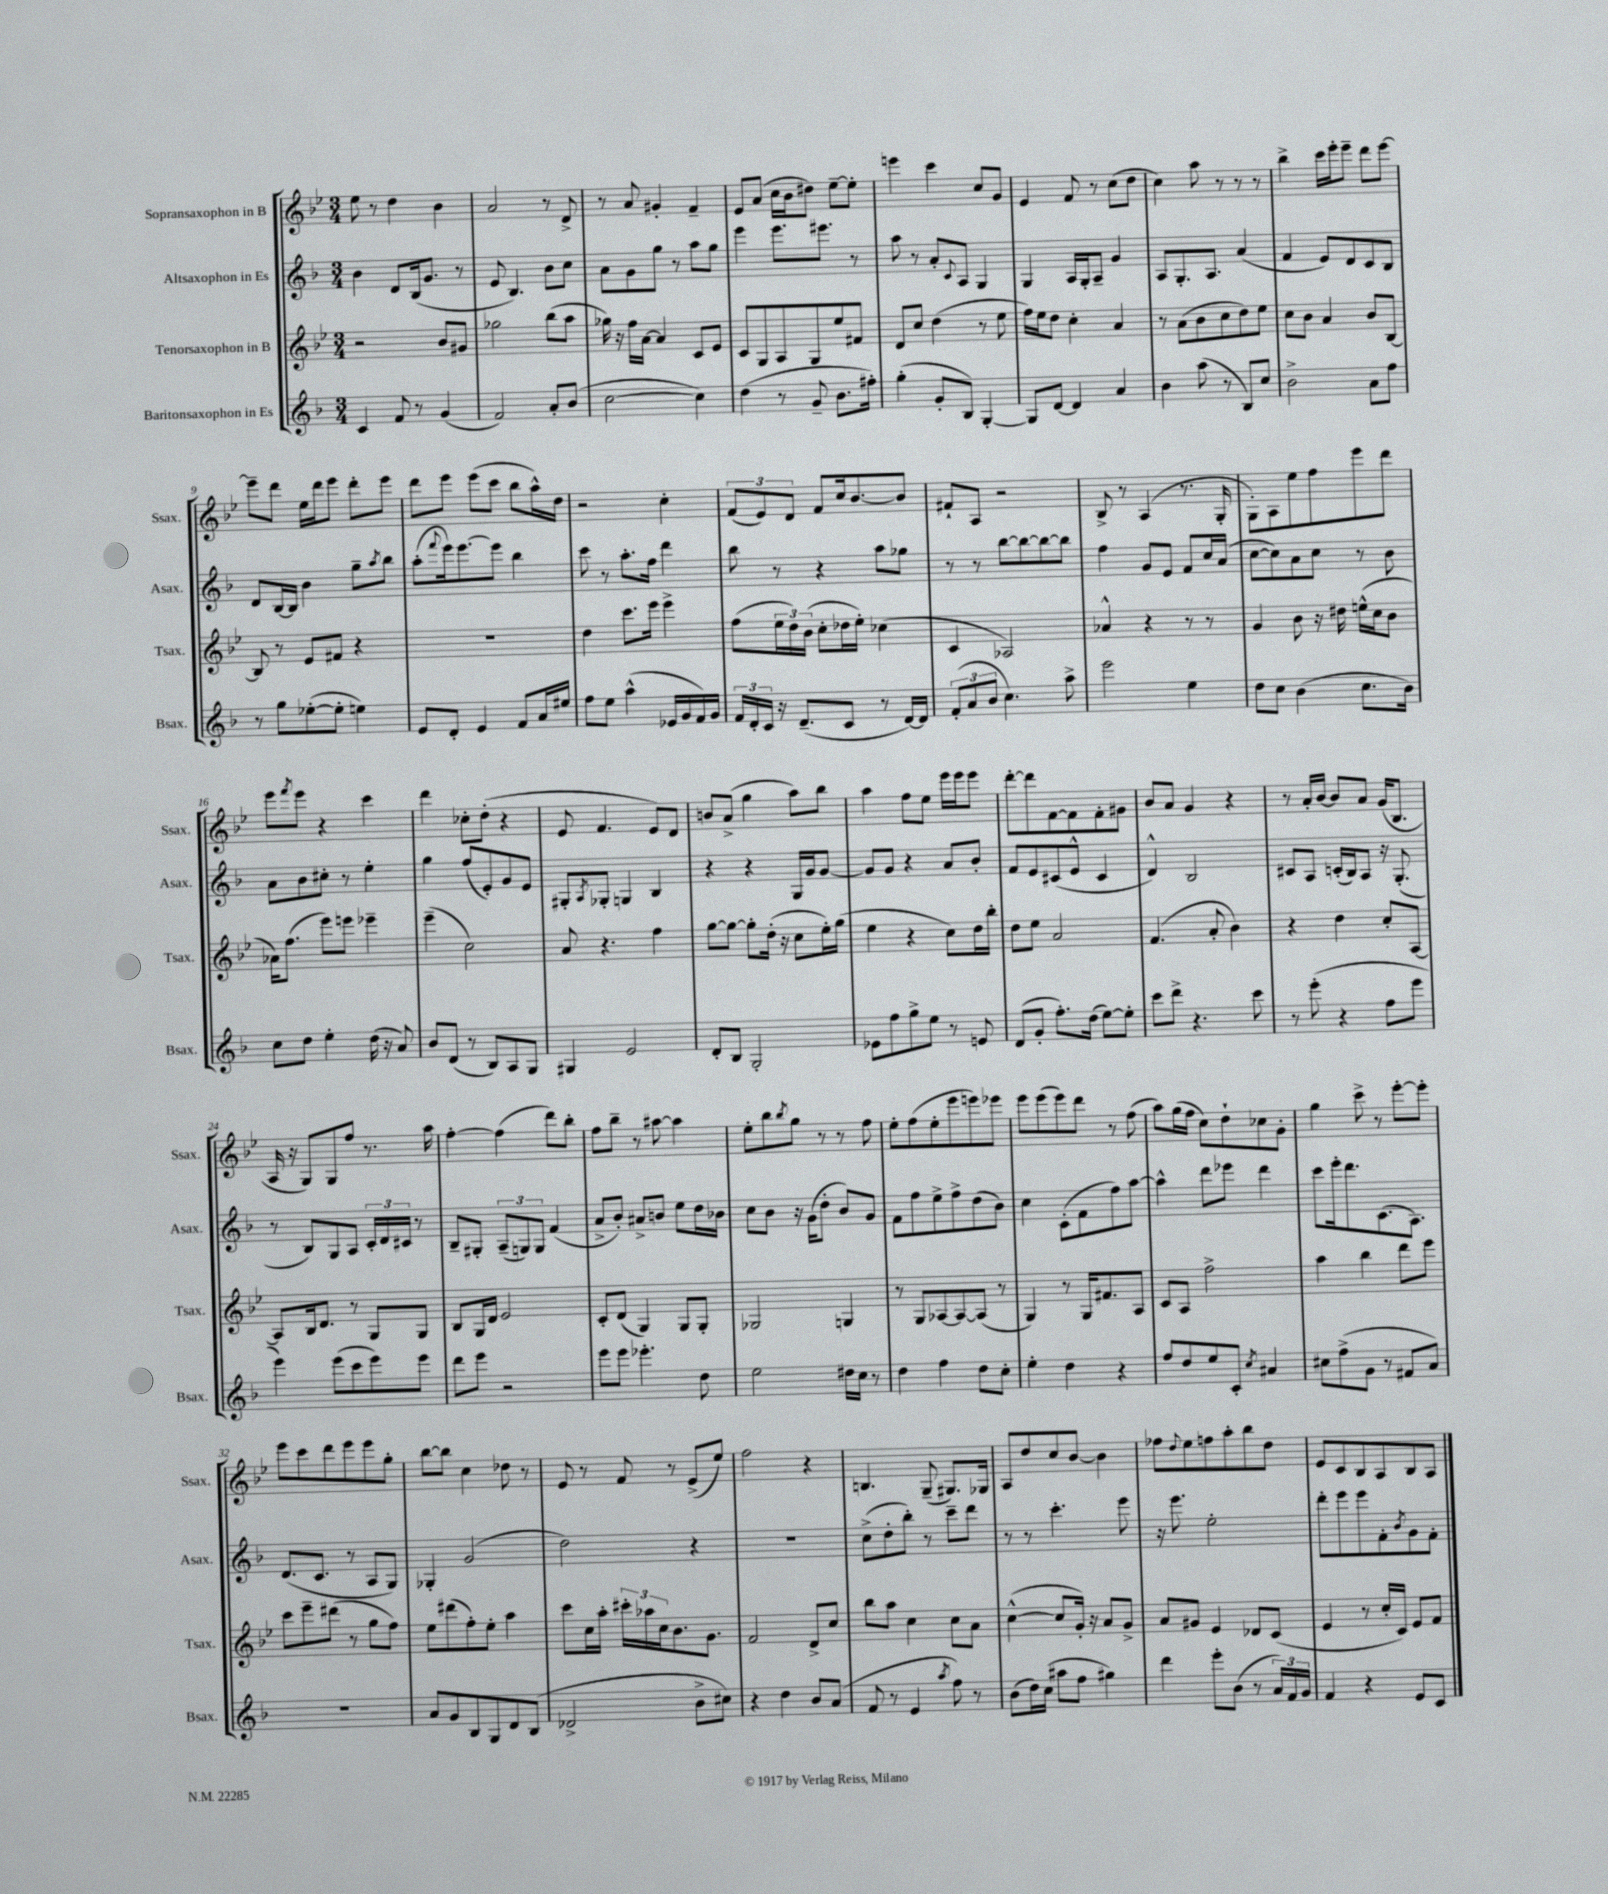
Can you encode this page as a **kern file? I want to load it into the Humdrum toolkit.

**kern	**kern	**kern	**kern
*staff4	*staff3	*staff2	*staff1
*clefG2	*clefG2	*clefG2	*clefG2
*k[b-]	*k[b-e-]	*k[b-]	*k[b-e-]
*M3/4	*M3/4	*M3/4	*M3/4
4c/	2r	4b-\	8ee-\
.	.	.	8r
8f/	.	8d/L	4dd\
8r	.	(16B-/k	.
.	.	8.g/J	.
(4g/	8b-/L	.	4b-\
.	8g#/J	8r	.
=	=	=	=
2f/)	2gg-\	8e/	2a/
.	.	4.B-/)	.
8a'/L	(8bb-\L	8b-\L	8r
(8b-/J	8aa\J	8cc\J	8d^/
=	=	=	=
[2cc\	16gg-\)	8a\L	8r
.	16r	.	.
.	16ff\LL	8g\	8a/
.	[16a\JJ	.	.
.	4a/]	8gg\J	4g#'/
.	.	8r	.
4cc\])	8c/L	8aa\L	4f~/
.	8e-/J	8gg\J	.
=	=	=	=
(4dd\	8c/L	4eee\	8e-/L
.	8G/	.	(8a/J
8r	8A/	8.eee\L	16cc\LL
.	.	.	16b-\J
8g~/	8G/	.	8dd#\J)
.	.	8.eee#\J	.
8.b-\L	8ee-/	.	[8ee-~\L
.	8f#/J	8r	8ee-'\]J
16ff#'\Jk)	.	.	.
=	=	=	=
(4gg'\	8d/L	8aa\	4eee\
.	8cc/J	8r	.
8g'/L	(4dd\	8a'/L	4ccc\
.	.	8qqc/	.
8B-/J)	.	8A/J	.
[4G'/	8r	4G/	8cc/L
.	8ee-\	.	8g/J
=	=	=	=
8G/]L	16ff\LL)	4G/	4e-/
.	16ee-\J	.	.
[8d/J	8dd\J	.	.
4d/]	4cc'\	16A/LL	8f/
.	.	16G'/J	.
.	.	8A~/J	8r
4a/	4a/	4g/	(8cc\L
.	.	.	8dd\J
=	=	=	=
4b-\	8r	8A/L	4cc\)
.	(8a\L	8.G'/	.
(8aa\	8b-\	.	8aa\
.	.	8.A/J	.
8r	8cc\	.	8r
8B-/L)	8dd\)	(4a/	8r
8cc/J	8ee-\J	.	8r
=	=	=	=
2b-^\	8cc\L	4f/	4bb-^\
.	8b-\J	.	.
.	4a/	8e/L)	16ccc\LL
.	.	.	16eee-'\J
.	.	8d/	8eee-~\J
8a\L	8b-/L	8c/	8ddd\L
8ff\J	[8B-/J	8B-/J	[8eee-\J
=	=	=	=
8r	8B-/]	8d/L	8eee-~\]L
8gg\L	8r	[16B-/L	8ddd\J
.	.	16B-/]JJ	.
([8ee-'\	8e-/L	4b-\	16ee-\LL
.	.	.	16ddd\J
8ee-'\]J	8f#/J	.	8eee-\J
4ee\)	4r	8gg~\L	8ddd'\L
.	.	8qaa/	.
.	.	8bb-\J	8eee-\J
=	=	=	=
8e/L	2.r	(8aa'\L	8ddd\L
.	.	8qqfff/	.
8d'/J	.	16eee\k)	8eee-\J
.	.	[8.eee\	.
4e/	.	.	(8eee-\L
.	.	8eee\]J	8ccc\J
8f/L	.	4bb-\	8bb-\L
16a/L	.	.	16aa^^\L)
16ee#/JJ	.	.	16dd\JJ
=	=	=	=
8ff\L	4dd\	8ccc\	2r
8ee\J	.	8r	.
(4aa^^\	8.ccc\L	8.aa'\L	.
.	16eee-\Jk	16ff\Jk	.
16e-/LL	4eee-^\	4ddd\	4cc'\
16g/	.	.	.
16f/)	.	.	.
16g/JJ	.	.	.
=	=	=	=
24f/LL	(8ff\L	8bb-\	(12f/L
24d'/	.	.	.
24c/JJ	.	.	12e-/)
16r	24ee-\L	8r	.
.	24dd\)	.	12d/J
(8.d~/L	.	.	.
.	(24b-\JJ	.	.
.	8cc'\L	4r	8f/L
8c/J	16dd-\L	.	16cc/k
.	16ee-'\JJ)	.	[8.b-/
8r	(4cc-\	8aa\L	.
[16d/LL)	.	8gg-\J	8b-/]J
16d/]JJ	.	.	.
=	=	=	=
(12f'/L	4c/	8r	8f#`/L
12a/	.	.	.
.	.	8r	8A/J
12b-/J	.	.	.
4.cc\)	2A-/)	[8bb-\L	2r
.	.	8bb-\_	.
.	.	8bb-\_	.
8aa^\	.	8bb-\]J	.
=	=	=	=
2eee\	4a-^^/	4ff\	8B-^/
.	.	.	8r
.	4r	8g/L	(4A/
.	.	8e/J	.
4ee\	8r	8f/L	8.r
.	8r	16cc/L	.
.	.	(16a/JJ	16G'/
=	=	=	=
8dd\L	4g/	[8cc\L	8G'\L)
8cc\J	.	8cc\])	8A\
(4b-\	8b-\	8a\	8ee-\
.	16r	8cc\J	8ff\
.	16dd#\	.	.
8.cc\L	(16ee^^\LL	8r	8eee-\
.	16cc\J	.	.
.	8b-\J	8b-\	8ddd\J
16b-\Jk)	.	.	.
=	=	=	=
8cc\L	16a-\LK)	8a\L	8eee-\L
.	(8.ff\J	.	.
.	.	.	8qfff/
8dd\J	.	8b-\	8eee-\J
4ee'\	8eee-\L)	8cc#'\J	4r
.	8eee\J	8r	.
(16dd\	4eee-~\	4ee'\	4ccc\
16r	.	.	.
8a/)	.	.	.
=	=	=	=
8b-/L	(4eee-~\	4gg\	4ddd\
(8d/J	.	.	.
8r	2cc\)	(8ff/L	8cc-'\L
8B-/L)	.	8e'/)	(8dd'\J
8A/	.	8g/	4r
8G/J	.	8e/J	.
=	=	=	=
4G#/	8a/	8G#'/L	8e-/
.	.	8qA/	.
.	4.r	8G-'/J	4.f/
2e/	.	4G/	.
.	4ff\	4B-/	8e-/L)
.	.	.	8d/J
=	=	=	=
8d'/L	[8gg\L	4r	8b/L
8B-/J	8gg\_J	.	(8a^/J
2G'/	8gg'\]L	4r	4gg\
.	(16dd'\Jk	.	.
.	16r	.	.
.	8cc\L	16G/LL	8aa\L)
.	.	16g/J	.
.	16ee-'\L)	[8g/J	8bb-\J
.	(16gg\JJ	.	.
=	=	=	=
8e-\L	4ee-\	8g/]L	4aa\
8ff\	.	8g/J	.
8gg^\	4r	4r	8ff\L
8ee\J	.	.	8ee-\J
8r	8cc\L)	8a/L	16eee-\LL
.	.	.	16eee-\J
8e/	16dd\L	8b-'/J	8eee-\J
.	16bb-'\JJ	.	.
=	=	=	=
(8d/L	8dd\L	8f/L	[8ddd'\L
8g'/J	8ee-\J	8e/	8ddd\]
8.ff'\L)	2a/	(8c#/	[8f\
.	.	8e^^/J	8f\]
(16dd\Jk	.	.	.
[8ee\L)	.	4c#/	8f'\
8ee'\]J	.	.	8g#\J
=	=	=	=
8ccc\L	(4.f/	4d^^/)	8b-/L
8ddd^\J	.	.	8a/J
4.r	.	2B-/	4g/
.	8a'/	.	.
.	4b-\)	.	4r
8ccc\	.	.	.
=	=	=	=
8r	4r	8c#/L	8r
(8eee'\	.	8A/J	16a'/LL
.	.	.	[16b-/JJ
4r	4dd\	(16c'/LL	8b-/]L
.	.	16B-/J)	.
.	.	8A/J	8a/J
8ff\L	8cc'/L	16r	(16g/LK
.	.	(8.G'/	8.B-/J
8eee\J	[8A/J	.	.
=	=	=	=
4eee\)	8A/]L	8r	16A/
.	.	.	16r
.	16B-/k	8B-/L)	8G/L)
.	8.d/J	.	.
(8eee\L	.	8G/	8G/
8ccc\	8r	8A/J	8ff/J
8eee\)	8G/L	24c'/LL	8.r
.	.	24d/	.
.	.	24c#/JJ	.
8eee\J	8G/J	8r	.
.	.	.	16aa\
=	=	=	=
8ddd\L	8B-/L	8B-~/L	[4ff'\
8eee\J	16G/L	8G#'/J	.
.	16d/JJ	.	.
2r	2e-/	(12A~/L	(4ff\]
.	.	12G/)	.
.	.	12G/J	.
.	.	(4f/	8ddd\L)
.	.	.	8bb-'\J
=	=	=	=
8eee\L	8c'/L	8a^/L	8ff\L
8eee\J	(8d/J	8b-'/J)	8bb-~\J
4.eee-'\	4G/)	8a#^/L	8r
.	.	8b/J	[8aa#\
.	8G/L	8ee\L	4aa#\]
8dd\	8G'/J	16dd\L	.
.	.	16b-\JJ	.
=	=	=	=
2ee\	2G-/	8cc\L	8ee-'\L
.	.	8b-\J	8bb-\
.	.	.	8qbb-/
.	.	16r	8gg\J
.	.	(16g\LK	.
.	.	8dd'\J	8r
16dd#\LL	4G/	8b-/L)	8r
16cc\JJ	.	.	.
8r	.	8g/J	8ff\
=	=	=	=
4dd\	8r	8f\L	8ee-'\L
.	8G/L	8ff\	(8ff\
4ff\	[8A-/	8ee^\	8ee-'\
.	8A-/_	8ff^\	8eee-\
8dd\L	(8A-/]J	(8dd\	8eee\)
8cc'\J	8r	8b-\J)	8eee-\J
=	=	=	=
4ee'\	4G/)	4cc\	8eee-\L
.	.	.	(8eee-\
4dd\	8r	(8c'\L	8eee-\)
.	16G/LK	8f\	8ddd\J
.	8.f#/	.	.
4r	.	8ff\)	8r
.	8A/J	[8aa\J	(8ff\
=	=	=	=
8ff/L	8c/L	4aa^^\]	8aa\L)
8dd/	8A/J	.	(16gg\L
.	.	.	16ff\JJ
8ee/	2ff^\	8ddd\L	8cc\L)
8c'/J	.	8eee-\J	8dd`\
8qcc/	.	.	.
4a#/	.	4ddd\	8cc-\
.	.	.	8g'\J
=	=	=	=
8cc#\L	4aa\	8ccc\L	4gg\
(8ff^\	.	16eee'\k	.
.	.	8.ddd\	.
8g\J	4bb-\	.	8ccc^\
8r	.	(8.c\	8r
8f#/L	8ddd\L	.	[8eee-'\L
.	.	8.A\J)	.
8a/J)	8eee-\J	.	8eee-'\]J
=	=	=	=
2.r	8ccc\L	(8.d/L	8eee-\L
.	8eee-~\	.	8ccc\
.	.	8.c/J	.
.	(8ddd#\J	.	8ddd\
.	8r	8r	8eee-\
.	8gg\L	8A/L	8eee-\
.	8ff\J)	8G/J)	8gg'\J
=	=	=	=
8a/L	8ee-\L	4G-'/	[8bb-\L
8g/	(8ddd#\	.	8bb-\]J
8B-/	8ff'\)	(2g/	4cc\
8G/	8ee-'\J	.	.
8d/	4aa\	.	8dd-\
(8B-/J	.	.	8r
=	=	=	=
2d-^/	8ccc\L	2dd\)	8e-/
.	16cc\L	.	8r
.	16aa'\JJ	.	.
.	24ccc#'\LL	.	8f/
.	24aa-\	.	.
.	24cc\J	.	.
.	8.b-\	.	8r
8b-^\L	.	4r	(8e-^/L
.	8.g\J	.	.
8cc#\J)	.	.	8ee-/J)
=	=	=	=
4r	2f/	2.r	2ff\
4dd\	.	.	.
8b-/L	8d^/L	.	4r
(8a/J	8cc/J	.	.
=	=	=	=
8f/	8bb-\L	(8cc^\L	4.B/
8r	8aa\J	8dd'\	.
4e/	4cc\	8bb-'\J)	.
.	.	8r	(8G~/
8qaa/	.	.	.
8ff\)	8cc\L	8ccc~\L	8.G#/L)
8r	8a\J	8ddd\J	.
.	.	.	16G-/Jk
=	=	=	=
(8b-\L	([4cc^^\	8r	8A/L
16dd\L)	.	8r	8dd/
(16cc\JJ	.	.	.
8aa#\L	8cc/]L	4.ccc'\	8cc/
8ff\J	16g'/Jk)	.	[8b-/J
.	16r	.	.
4gg#\)	8a/L	.	4b-\]
.	8g^/J	8eee\	.
=	=	=	=
4ddd\	8a/L	16r	8ff-\L
.	.	8.eee\	.
.	.	.	8qqdd/
.	8g#/J	.	8ee-\
8eee'\L	4e-/	2ee'\	8ff\
(8b-\J	.	.	8aa'\
8r	8d-/L	.	8bb-\
24a/LL)	(8c/J	.	8dd\J
24f/	.	.	.
24g/JJ	.	.	.
=	=	=	=
4f/	4e-/	8ddd'\L	8e-/L
.	.	8eee\	8c/
4r	8r	8eee\	8B-/
.	16cc'/LL	8f'\	8A/
.	16c/JJ)	.	.
.	.	8qb-/	.
8e/L	8e-/L	8g\	8B-/
8c/J	8f/J	8f'\J	8A/J
==	==	==	==
*-	*-	*-	*-
